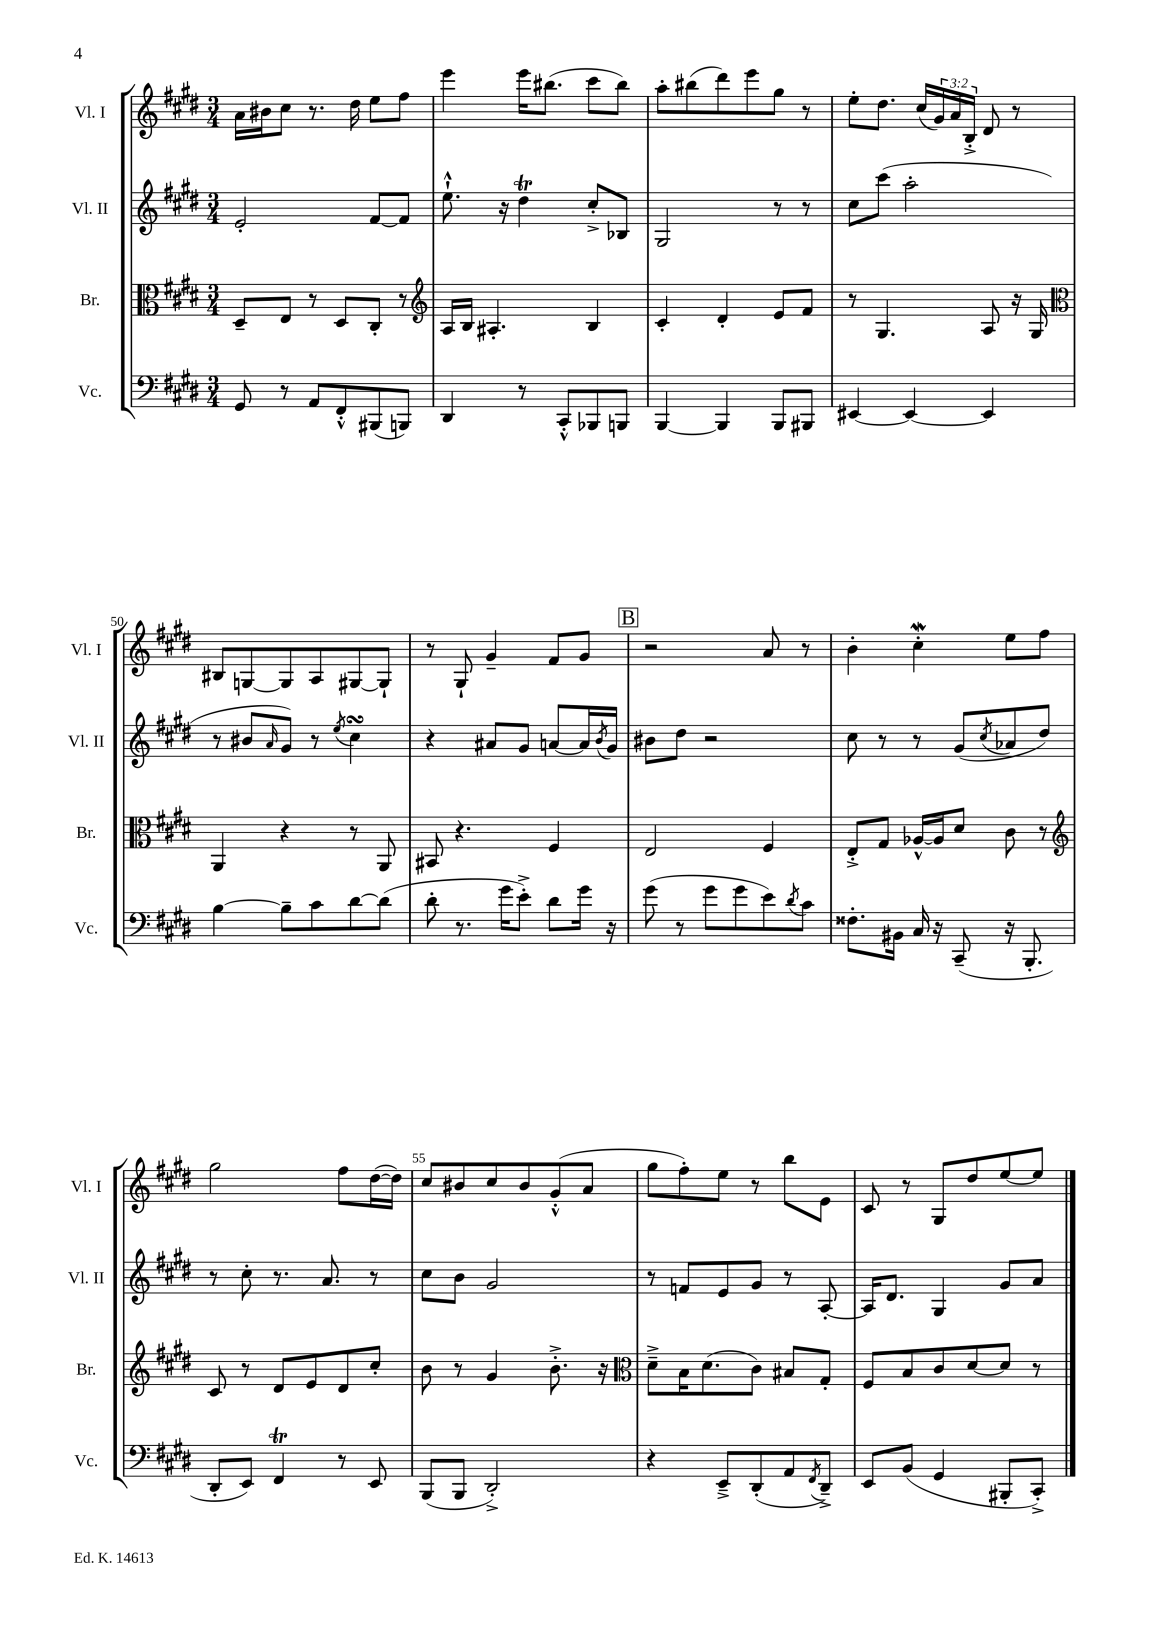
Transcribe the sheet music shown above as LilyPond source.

<<
\new StaffGroup <<
\new Staff = "s0" \with { instrumentName = "Vl. I" shortInstrumentName = "Vl. I" } {
    \clef treble \key e \major \numericTimeSignature \time 3/4 \override Staff.TupletNumber.text = #tuplet-number::calc-fraction-text
    a'16 bis'16 cis''8 r8. dis''16 e''8 fis''8 |
    e'''4 e'''16 bis''8.( cis'''8 bis''8) |
    a''8-. bis''8( dis'''8) e'''8 gis''8 r8 |
    e''8-. dis''8. cis''16( \tuplet 3/2 { gis'16) a'16 b16-.-> } dis'8 r8 |
    bis8 g8~ g8 a8 gis8~ gis8-! |
    r8 gis8-! gis'4-- fis'8 gis'8 |
    \mark \markup { \box "B" } r2 a'8 r8 |
    b'4-. cis''4-.\mordent e''8 fis''8 |
    gis''2 fis''8 dis''16~( dis''16) |
    cis''8 bis'8 cis''8 bis'8 gis'8-.-^( a'8 |
    gis''8 fis''8-.) e''8 r8 b''8 e'8 |
    cis'8 r8 gis8 dis''8 e''8~ e''8 \bar "|." |
}
\new Staff = "s1" \with { instrumentName = "Vl. II" shortInstrumentName = "Vl. II" } {
    \clef treble \key e \major \numericTimeSignature \time 3/4
    e'2-. fis'8~ fis'8 |
    e''8.-!-^ r16 dis''4\trill cis''8-.-> bes8 |
    gis2 r8 r8 |
    cis''8 cis'''8( a''2-. |
    r8 bis'8 \grace { a'16 } gis'8) r8 \acciaccatura { e''8 } cis''4\turn |
    r4 ais'8 gis'8 a'8~ a'16 \acciaccatura { b'8 } gis'16 |
    \mark \markup { \box "B" } bis'8 dis''8 r2 |
    cis''8 r8 r8 gis'8( \acciaccatura { cis''8 } aes'8 dis''8) |
    r8 cis''8-. r8. a'8. r8 |
    cis''8 b'8 gis'2 |
    r8 f'8 e'8 gis'8 r8 a8~-. |
    a16 dis'8. gis4 gis'8 a'8 \bar "|." |
}
\new Staff = "s2" \with { instrumentName = "Br." shortInstrumentName = "Br." } {
    \clef alto \key e \major \numericTimeSignature \time 3/4
    dis8-- e8 r8 dis8 cis8-. r8 |
    \clef treble a16 b16 ais4.-. b4 |
    cis'4-. dis'4-. e'8 fis'8 |
    r8 gis4. a8 r16 gis16 |
    \clef alto a,4 r4 r8 a,8 |
    bis,8 r4. fis4 |
    \mark \markup { \box "B" } e2 fis4 |
    e8-.-> gis8 aes16~-^ aes16 dis'8 cis'8 r8 |
    \clef treble cis'8 r8 dis'8 e'8 dis'8 cis''8-. |
    b'8 r8 gis'4 b'8.-.-> r16 |
    \clef alto dis'8---> b16 dis'8.( cis'8) bis8 gis8-. |
    fis8 b8 cis'8 dis'8~ dis'8 r8 \bar "|." |
}
\new Staff = "s3" \with { instrumentName = "Vc." shortInstrumentName = "Vc." } {
    \clef bass \key e \major \numericTimeSignature \time 3/4
    gis,8 r8 a,8 fis,8-.-^ bis,,8( b,,8) |
    dis,4 r8 cis,8-.-^ bes,,8 b,,8 |
    b,,4~ b,,4 b,,8 bis,,8 |
    eis,4~ eis,4~ eis,4 |
    b4~ b8-- cis'8 dis'8~ dis'8( |
    dis'8-. r8. gis'16 e'8-.->) dis'8 gis'16 r16 |
    \mark \markup { \box "B" } gis'8( r8 gis'8 gis'8 e'8) \acciaccatura { dis'8 } cis'8 |
    fisis8.-. bis,16 cis16 r16 cis,8--( r16 b,,8.-. |
    dis,8-. e,8) fis,4\trill r8 e,8 |
    b,,8( b,,8 dis,2-.->) |
    r4 e,8---> dis,8-.( a,8 \acciaccatura { fis,8 } dis,8--->) |
    e,8 b,8( gis,4 bis,,8-. cis,8-.->) \bar "|." |
}
>>
>>
\layout { \context { \Score currentBarNumber = #46 \override BarNumber.break-visibility = ##(#f #t #t) barNumberVisibility = #(every-nth-bar-number-visible 5) } }
